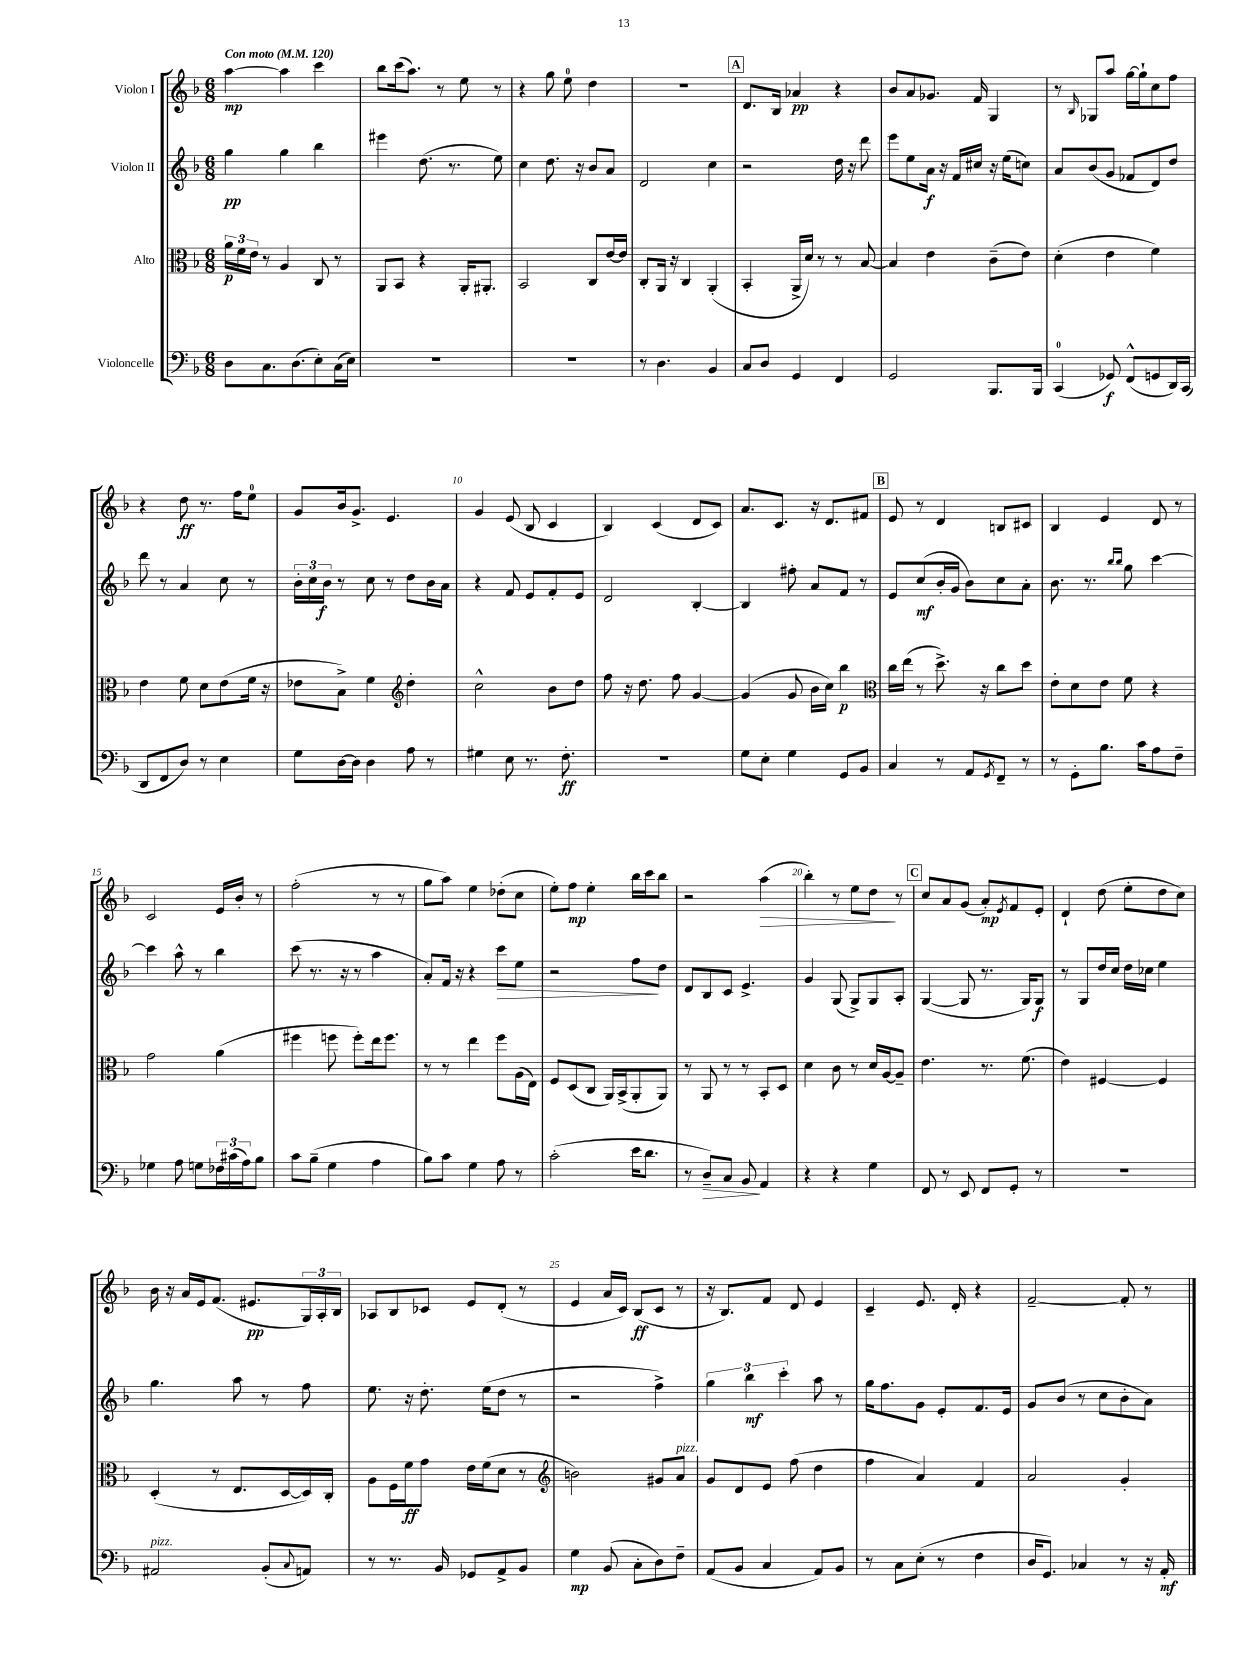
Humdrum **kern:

**kern	**kern	**kern	**kern
*staff4	*staff3	*staff2	*staff1
*clefF4	*clefC3	*clefG2	*clefG2
*k[b-]	*k[b-]	*k[b-]	*k[b-]
*M6/8	*M6/8	*M6/8	*M6/8
*MM120	*MM120	*MM120	*MM120
8D	24a	4gg	[4aa
.	24f	.	.
.	24e	.	.
8.C	8r	.	.
.	4A	4gg	4aa]
(8.D	.	.	.
8E')	8C	4bb-	4ccc
(16C	8r	.	.
16E)	.	.	.
=	=	=	=
2.r	8AA	4eee#	8bb-
.	8BB-	.	(16ccc
.	.	.	8.aa)
.	4r	(8.dd	.
.	.	.	8r
.	.	8.r	.
.	16AA'	.	8ee
.	8.AA#'	.	.
.	.	8ee)	8r
=	=	=	=
2.r	2BB-	4cc	4r
.	.	8.dd	8gg
.	.	.	8ee
.	.	16r	.
.	8C	8b-	4dd
.	[16e	8a	.
.	16e]	.	.
=	=	=	=
8r	8C'	2d	2.r
4.D	16AA	.	.
.	16r	.	.
.	4C	.	.
4BB-	(4AA'	4cc	.
=	=	=	=
8C	4BB-'	2r	8.d
8D	.	.	.
.	.	.	16B-
4GG	16AA^	.	4a-
.	16d)	.	.
.	8r	.	.
4FF	8r	16dd	4r
.	.	16r	.
.	[8B-	8ddd	.
=	=	=	=
2GG	4B-]	8eee	8b-
.	.	8ee	8a
.	4e	16a	8.g-
.	.	16r	.
.	.	16f	.
.	.	16cc#	16f
8.BBB-	(8c~	16r	4G
.	.	(16ee	.
.	8e)	8cc)	.
16BBB-	.	.	.
=	=	=	=
(4CC	(4d'	8a	8r
.	.	.	16qqB-
.	.	(8b-	8G-
8GG-)	4e	8g	8aa
(8FF^^	.	8f-	[16gg
.	.	.	16gg`]
8GG	4f)	8d)	8cc
16DD)	.	8dd	8ff
(16CC	.	.	.
=	=	=	=
8DD	4e	8ddd	4r
8FF	.	8r	.
8D)	8f	4a	8dd
8r	8d	.	8.r
4E	(8e	8cc	.
.	.	.	16ff
.	16f	8r	8ee
.	16r	.	.
=	=	=	=
8G	8e-	24b-'	8g
.	.	24cc	.
.	.	24b-	.
[16D	8B-^)	8r	16b-
16D]	.	.	8.g^
4D	4f	8cc	.
.	.	8r	4.e
*	*clefG2	*	*
8A	4dd'	8dd	.
8r	.	16b-	.
.	.	16a	.
=	=	=	=
4G#	2cc^^	4r	4g
8E	.	8f	(8e
8.r	.	8e	8B-
.	8b-	8f'	4c
8.F'	.	.	.
.	8dd	8e	.
=	=	=	=
2.r	8ff	2d	4B-)
.	16r	.	.
.	8.dd	.	.
.	.	.	(4c
.	8ff	.	.
.	[4g	[4B-'	8d
.	.	.	8c)
=	=	=	=
8G	(4g]	4B-]	8.a
8E'	.	.	.
.	.	.	8.c
4G	8g	8ff#'	.
.	16b-	8a	16r
.	16cc)	.	8.d
8GG	4bb-	8f	.
8BB-	.	8r	8f#
=	=	=	=
*	*clefC3	*	*
4C	16cc	8e	8e
.	(16ee	.	.
.	8r	(8cc	8r
8r	8.dd^)	16b-'	4d
.	.	16g	.
8AA	.	8b-)	.
.	16r	.	.
8qGG	.	.	.
8FF~	8cc	8cc	8B
8r	8dd	8a'	8c#
=	=	=	=
8r	8e'	8.b-	4B-
8GG'	8d	.	.
.	.	8.r	.
8.B-	8e	.	4e
.	.	16qqbb-	.
.	.	16qqbb-	.
.	8f	8gg	.
16c	.	.	.
8A	4r	[4ccc	8d
8F~	.	.	8r
=	=	=	=
4G-	2g	4ccc]	2c
8A	.	8aa^^	.
8G	.	8r	.
24F-	(4a	4bb-	16e
(24c#	.	.	.
.	.	.	16b-'
24A)	.	.	.
8B-	.	.	8r
=	=	=	=
8c	4ff#	(8ccc	(2ff'
(8B-~	.	8.r	.
4G	8ff	.	.
.	.	16r	.
.	8ff')	8r	.
4A	16ee	4aa	8r
.	8.ff	.	.
.	.	.	8r
=	=	=	=
8B-)	8r	8a')	8gg
8c	8r	16f	8aa)
.	.	16r	.
4G	4ee	4r	4ee
8A	8ff	8ccc	(8dd-'
8r	(16A	8ee	8cc
.	16E)	.	.
=	=	=	=
(2c'	8F	2r	8ee')
.	(8D	.	8ff
.	8C	.	4ee'
.	16AA)	.	.
.	(16BB-^	.	.
16e	8AA'	8ff	16bb-
8.d	.	.	16ccc
.	8AA)	8dd	8bb-
=	=	=	=
8r	8r	8d	2r
8D~)	8AA	8B-	.
8C	8r	8c	.
8BB-	8r	4.e^	.
4AA	8BB-'	.	(4aa
.	8D	.	.
=	=	=	=
4r	4d	4g	4bb-')
4r	8c	(8G	8r
.	8r	8G^)	8ee
4G	16d	8G	8dd
.	[16A	.	.
.	8A~]	8A'	8r
=	=	=	=
8FF	4.e	([4G	8cc
8r	.	.	8a
8EE	.	8G]	(8g
8FF	8.r	8.r	8a')
.	.	.	8qe
8GG'	.	.	8f
.	(8.f	16G)	.
8r	.	8G	8e'
=	=	=	=
2.r	4e)	8r	4d`
.	.	8G	.
.	[4F#	16dd	(8dd
.	.	16cc	.
.	.	16dd	8ee'
.	.	16cc-	.
.	4F#]	4ee	8dd
.	.	.	8cc)
=	=	=	=
2AA#	(4D'	4.gg	16b-
.	.	.	16r
.	.	.	16a
.	.	.	16e
.	8r	.	(8.f
.	8.E	8aa	.
.	.	.	8.e#
(8BB-'	.	8r	.
.	[16D	.	.
8qqC	.	.	.
8AA)	16D])	8ff	24G)
.	.	.	24A'
.	16C'	.	.
.	.	.	24B-
=	=	=	=
8r	8A	8.ee	8A-
8.r	16F	.	8B-
.	16f	16r	.
.	8g	8.dd'	8c-
16BB-	.	.	.
8GG-	16e	.	8e
.	(16f	(16ee	.
8AA^	8d	8dd	(8d'
8BB-	8r	8r	8r
=	=	=	=
*	*clefG2	*	*
4G	2b)	2r	4e
(8BB-	.	.	16a
.	.	.	16c)
8C'	.	.	(8B-
8D)	8g#	4ff^)	8c
8F~	8a	.	8r
=	=	=	=
(8AA	8g	6gg	16r
.	.	.	8.B-)
8BB-	8d	.	.
.	.	6bb-	.
4C	8e	.	8f
.	.	6ccc'	.
.	(8ff	.	8d
8AA)	4dd	8aa	4e
8BB-	.	8r	.
=	=	=	=
8r	4ff	16gg	4c~
.	.	8.ff	.
8C	.	.	.
(8E'	4a)	8g	8.e
8r	.	8e'	.
.	.	.	16d'
4F	4f	8.f	4r
.	.	16e	.
=	=	=	=
16D	2a	8g	[2f~
8.GG)	.	.	.
.	.	(8b-	.
4C-	.	8r	.
.	.	8cc	.
8r	4g'	8b-'	8f']
16r	.	8a)	8r
16AA'	.	.	.
==	==	==	==
*-	*-	*-	*-
